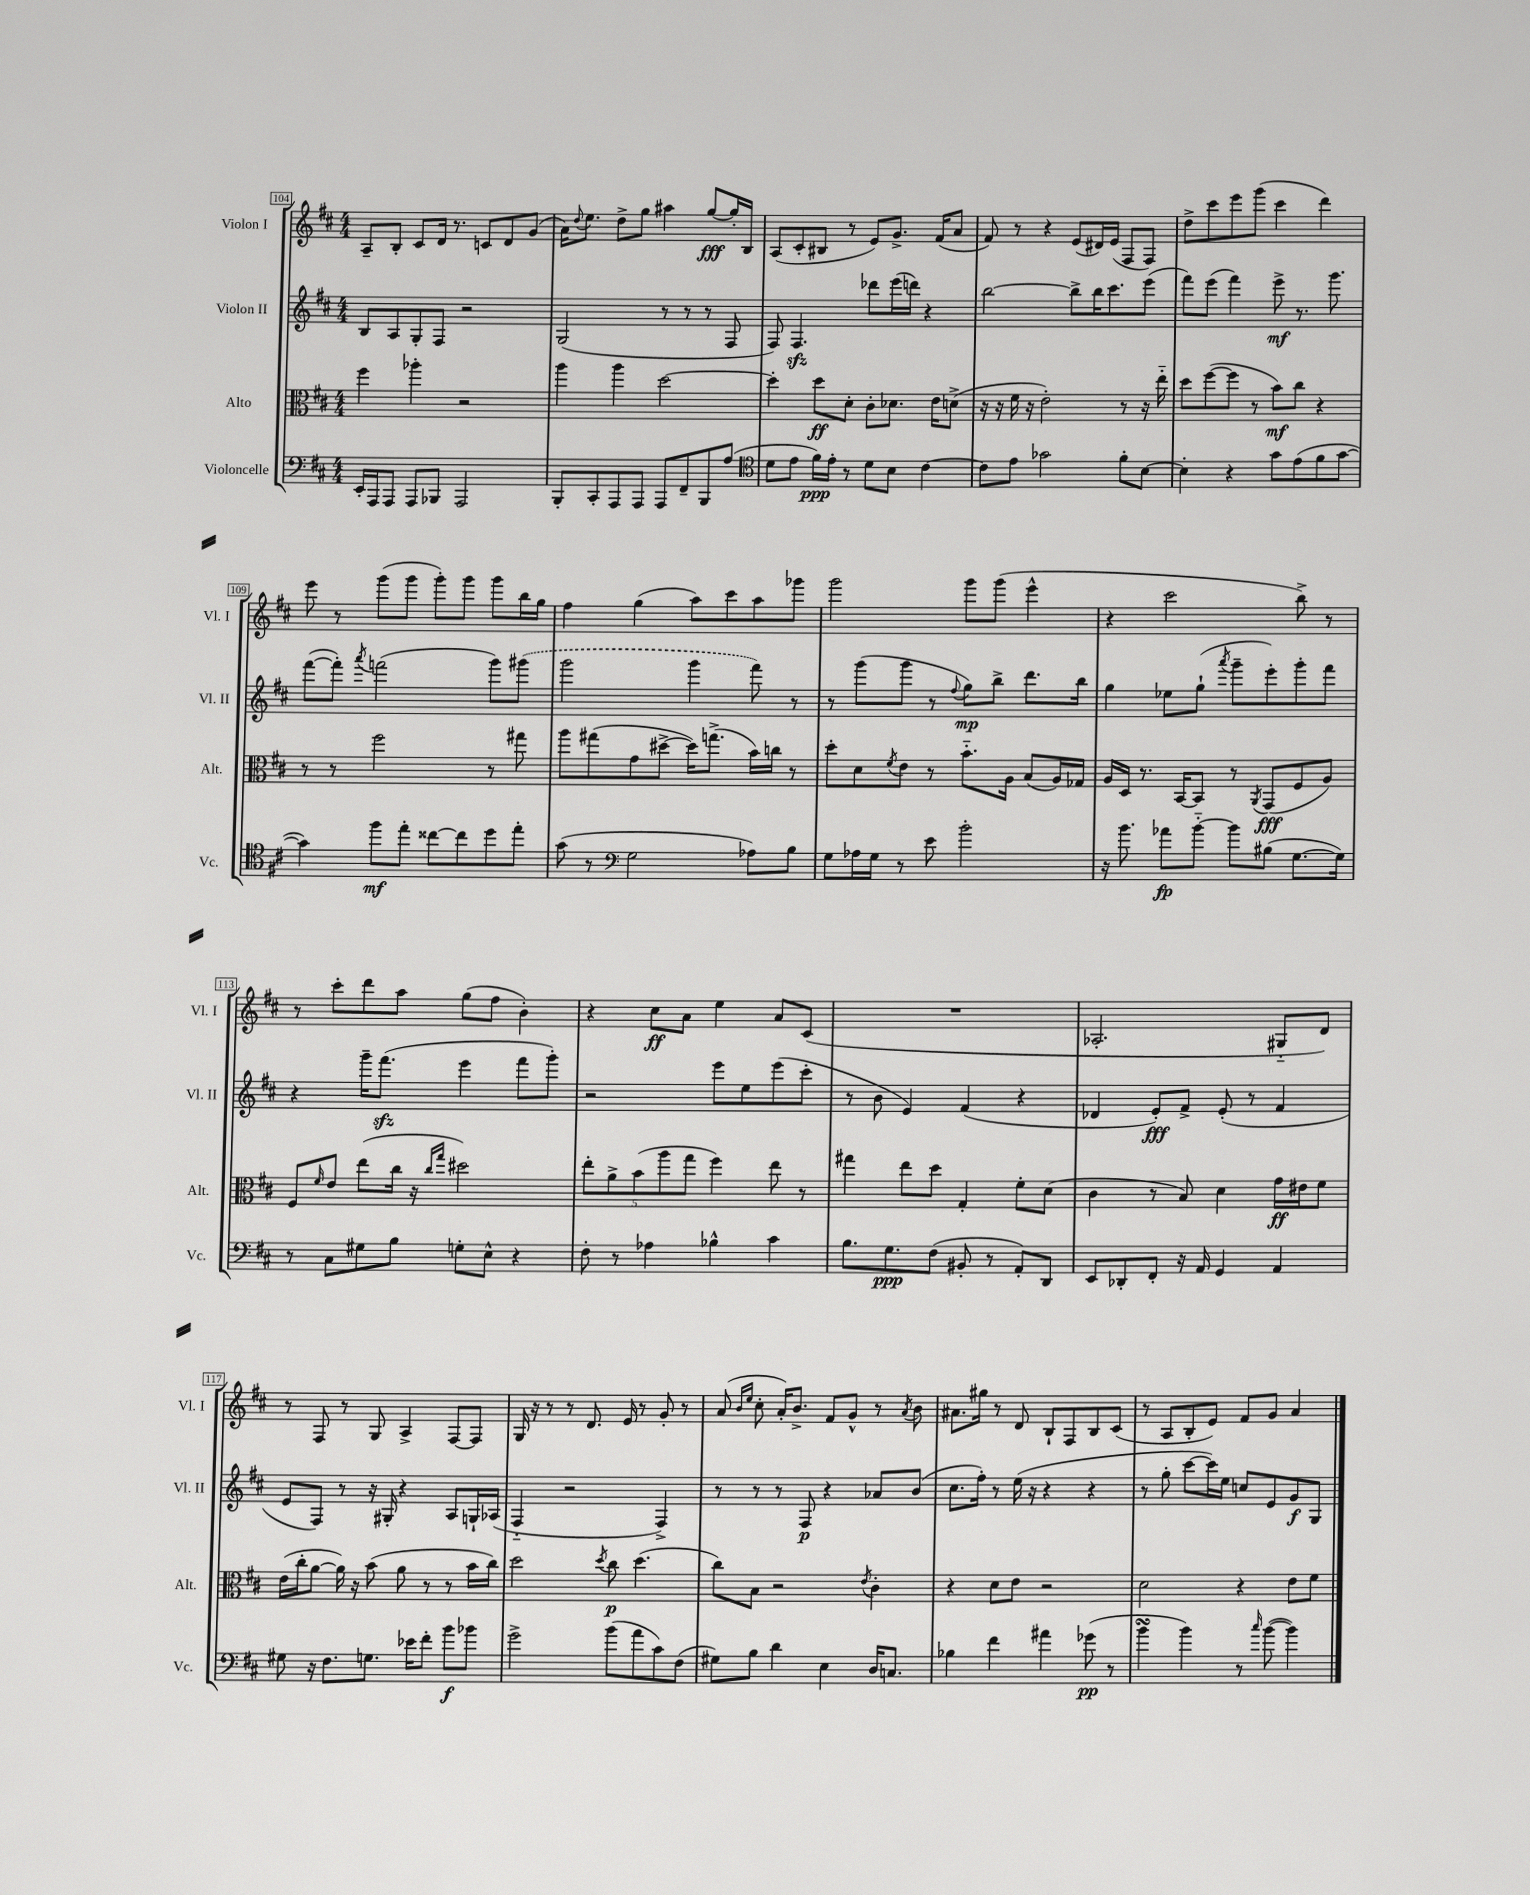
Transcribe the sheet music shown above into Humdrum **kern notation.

**kern	**kern	**kern	**kern
*staff4	*staff3	*staff2	*staff1
*clefF4	*clefC3	*clefG2	*clefG2
*k[f#c#]	*k[f#c#]	*k[f#c#]	*k[f#c#]
*M4/4	*M4/4	*M4/4	*M4/4
16EE'/LL	4ff#\	8B/L	8A~/L
16AAA/J	.	.	.
8AAA/J	.	8A/	8B'/J
8AAA/L	4aa-'\	8G'/	8c#/L
8BBB-/J	.	8F#/J	16d/Jk
.	.	.	8.r
2AAA/	2r	2r	.
.	.	.	8c/L
.	.	.	8d/
.	.	.	(8g/J
=	=	=	=
8BBB'/L	4aa\	(2G/	16a\LK)
.	.	.	8qqdd/
.	.	.	8.ee\J
8CC#'/	.	.	.
8AAA/	4aa\	.	8dd^\L
8AAA/J	.	.	8gg\J
8AAA/L	[2dd\	8r	4aa#\
8FF#~/	.	8r	.
8BBB/	.	8r	[8gg/L
(8A/J	.	8F#/	16gg'/]L
.	.	.	16B/JJ
=	=	=	=
*clefC4	*	*	*
8d\L	4dd'\]	8F#/)	(8A/L
8e\J	.	4.F#/	8c#'/
16f#\LL)	8dd\L	.	8B#/J
16e'\JJ	.	.	.
8r	8d'\J	.	8r
8d\L	8c#'\L	8ddd-\L	8e/L)
8B\J	8.d-\J	(16eee\L	8.g^/J
.	.	16ddd\JJ)	.
[4c#\	.	4r	.
.	16e\LK	.	(16f#/LK
.	(8d^\J	.	8a/J
=	=	=	=
8c#\]L	16r	[2bb\	8f#/)
.	16r	.	.
8e\J	16f#\	.	8r
.	16r	.	.
2g-\	2e'\)	.	4r
.	.	8bb^\]L	(8e/L
.	.	16bb\K	16d#/L)
.	.	8.ccc#\	(16e/JJ
8f#'\L	8r	.	8F#/L
[8B\J	16r	(8eee\J	8F#/J)
.	16ee'~\	.	.
=	=	=	=
4B'\]	8dd\L	8fff#\L)	8dd^\L
.	([8ff#\	(8eee\J	8ccc#\
4r	8ff#\]J	4fff#\)	8eee\
.	8r	.	(8ggg\J
8g\L	8b\L)	8eee^\	4ccc#\
(8e\	8cc#\J	8.r	.
8f#\	4r	.	4ddd\)
.	.	8.ggg\	.
[8g\J	.	.	.
=	=	=	=
4g\])	8r	([8fff#\L	8eee\
.	8r	8fff#'\]J)	8r
.	.	8qaaa/	.
8ff#\L	2ff#\	(2fff\	(8ggg\L
8ee'\J	.	.	8ggg\J
[8cc##\L	.	.	8ggg'\L)
8cc##\]	.	.	8ggg\J
8dd\	8r	8ggg\L)	8ggg\L
8ee'\J	8gg#\	(8ggg#\J	16bb\L
.	.	.	16gg\JJ
=	=	=	=
(8g\	8aa\L	2ggg\	4ff#\
8r	(8gg#\	.	.
*clefF4	*	*	*
2G\	8g\	.	(4gg\
.	[8dd#^\J	.	.
.	16dd#\]LK)	4ggg\	8aa\L)
.	(8.gg^\J	.	.
.	.	.	8ccc#\
8A-\L)	16b\LL)	8fff#\)	8aa\
.	16cc\JJ	.	.
8B\J	8r	8r	8ggg-\J
=	=	=	=
8G\L	8dd'\L	8r	2ggg\
16A-\L	8d\	(8ggg\L	.
16G\JJ	.	.	.
.	8qf#/	.	.
8r	8e\J	8ggg\J	.
8e\	8r	8r	.
.	.	8qqff#/	.
2b'\	8.b'~\L	8gg\L)	8ggg\L
.	.	8bb^\J	(8ggg\J
.	16A\Jk	.	.
.	(8B/L	8.ddd\L	4eee^^\
.	16A/L)	.	.
.	16G-/JJ	16bb\Jk	.
=	=	=	=
16r	16A/LL	4gg\	4r
8.b\	16D/JJ	.	.
.	8.r	.	.
8a-\L	.	8ee-\L	2ccc#\
.	[16BB/LK	.	.
[8b'~\J	8BB/]J	(8gg`\J	.
.	.	8qaaa/	.
8b\]L	8r	8ggg~\L	.
.	8qAA/	.	.
(8B#\J	(8GG/L	8eee'\)	.
[8.G\L	8F#/	8ggg'\	8bb^\)
.	8A/J)	8fff#\J	8r
16G\]Jk)	.	.	.
=	=	=	=
8r	8F#/L	4r	8r
.	16qqf#/	.	.
8C#\L	8e/J	.	8ccc#'\L
8G#\	(8ee\L	16ggg~\LK	8ddd\
.	.	(8.fff#\J	.
8B\J	16cc#\Jk	.	8aa\J
.	16r	.	.
.	16qqcc#/LL	.	.
.	16qqgg/JJ	.	.
8G'\L	2dd#\)	4eee\	(8gg\L
8E^^\J	.	.	8ff#\J
4r	.	8fff#\L	4b'\)
.	.	8ggg'\J)	.
=	=	=	=
8F#'\	10ee'\L	2r	4r
.	10a^\	.	.
8r	.	.	.
.	(10b\	.	.
4A-\	.	.	8cc#\L
.	10aa\	.	.
.	.	.	8a\J
.	10gg\J	.	.
4B-^^\	4ff#\)	8eee\L	4ee\
.	.	8ee\	.
4c#\	8ee\	(8eee\	8a/L
.	8r	8ccc#'\J	(8c#/J
=	=	=	=
8.B\L	4gg#\	8r	1r
.	.	8b\	.
8.G\	.	.	.
.	8ee\L	4e/)	.
(8F#\J	8dd\J	.	.
8BB#'/	4G'/	(4f#/	.
8r	.	.	.
8AA'/L)	8f#'\L	4r	.
8DD/J	(8d\J	.	.
=	=	=	=
8EE/L	4c#\	4d-/	2.A-'/
8DD-'/	.	.	.
8FF#'/J	8r	8e'/L)	.
16r	8B/)	8f#^/J	.
16AA/	.	.	.
4GG/	4d\	(8e'/	.
.	.	8r	.
4AA/	16g\LL	4f#/	8G#'~/L
.	16e#\J	.	.
.	8f#\J	.	8d/J)
=	=	=	=
8G#\	(16e\LL	8e/L	8r
.	16cc#'\J	.	.
16r	[8a\J	8F#/J)	8F#/
8.F#\L	.	.	.
.	16a\])	8r	8r
.	16r	.	.
8.G\J	(8b\	16r	8G/
.	.	16G#'/	.
.	8a\	4r	4A^/
16e-\LK	.	.	.
8f#'\J	8r	.	.
8b\L	8r	8A/L	[8F#/L
8b-\J	16b\LL	16G`/L	8F#/]J
.	16cc#\JJ)	(16A-/JJ	.
=	=	=	=
2g^\	2dd\	4F#'~/	16G/
.	.	.	16r
.	.	.	8r
.	.	2r	8r
.	.	.	8.d/
.	8qdd/	.	.
(8b\L	8cc#\	.	.
.	.	.	16e/
8a\	(4.dd\	.	8r
8c#\)	.	4F#^/)	8g'/
(8F#\J	.	.	8r
=	=	=	=
8G#\L)	8cc#\L)	8r	(8a/
.	.	.	16qqb/LL
.	.	.	16qqee/JJ
8B\J	8B\J	8r	8cc#'\
4d\	2r	8r	16a'/LK)
.	.	.	8.b^/J
.	.	8F#/	.
4E\	.	4r	8f#/L
.	.	.	8g^^/J
.	8qe/	.	.
16D/LK	4c#'\	8a-/L	8r
8.C/J	.	.	.
.	.	.	8qa/
.	.	(8b/J	8b\
=	=	=	=
4B-\	4r	8.cc#\L	8.a#\L
.	.	16ff#'\Jk)	16gg#\Jk
4f#\	8d\L	8r	8r
.	8e\J	(16ee\	8d/
.	.	16r	.
4a#\	2r	4r	8B`/L
.	.	.	8F#/
(8g-\	.	4r	8B/
8r	.	.	(8c#/J
=	=	=	=
4b\	2d\	8r	8r
.	.	8gg'\	8A/L
4b\)	.	[8ccc#\L	8B'/
.	.	16ccc#\]L)	8e/J)
.	.	16ee\JJ	.
8r	4r	8cc/L	8f#/L
16qqcc#/	.	.	.
([8b\	.	8e/	8g/J
4b\])	8e\L	8g/	4a/
.	8f#\J	8G/J	.
==	==	==	==
*-	*-	*-	*-
